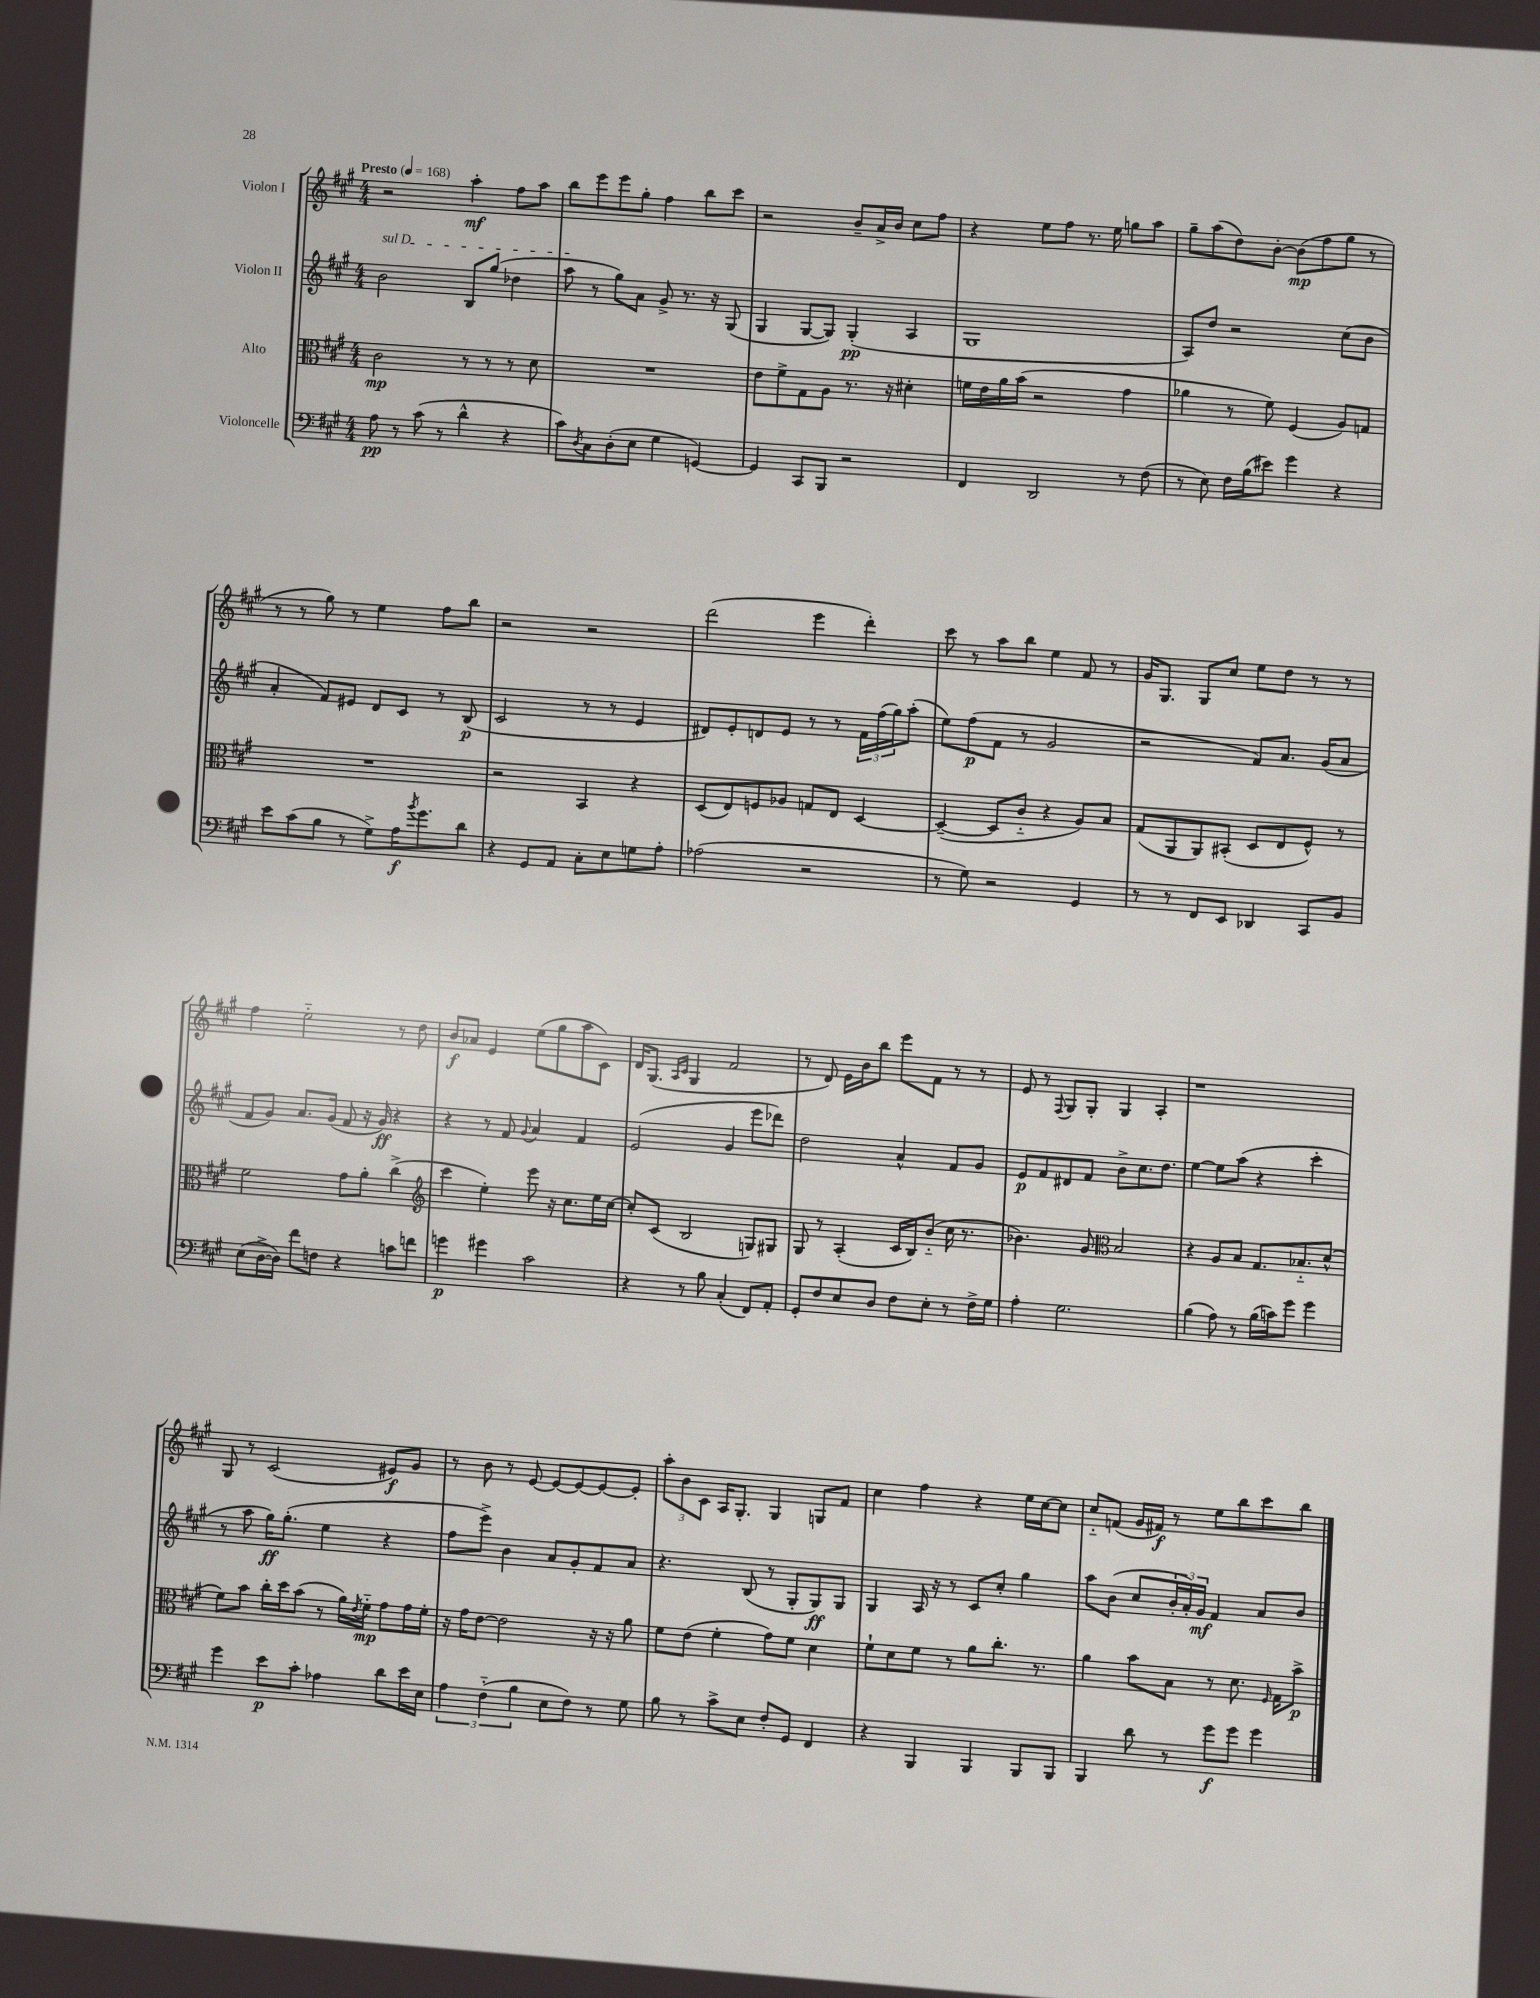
<<
\new StaffGroup <<
\new Staff = "s0" \with { instrumentName = "Violon I" } {
    \clef treble \key a \major \numericTimeSignature \time 4/4 \tempo "Presto" 4 = 168
    r2 a''4-.\mf fis''8 a''8 |
    b''8 e'''8 e'''8 gis''8-. fis''4 b''8 cis'''8 |
    r2 b'8-- a'16-> b'16 cis''8 fis''8 |
    r4 e''8 fis''8 r8. e''16 g''8 a''8 |
    gis''8-- a''8( d''8) b'8~-. b'8\mp( fis''8 gis''8 r8 |
    r8 r8 gis''8) r8 e''4 fis''8 b''8 |
    r2 r2 |
    d'''2( e'''4 d'''4-.) |
    cis'''8 r8 a''8 b''8 e''4 fis'8 r8 |
    gis'16 gis8. gis8 cis''8 e''8 d''8 r8 r8 |
    fis''4 e''2-_ r8 d''8 |
    b'8\f aes'8 e'4 e''8( gis''8 a''8 cis'8) |
    d'16 gis8.( \grace { a16 cis'16 } gis4 fis'2 |
    r8 d'8) e'16 b'16 b''8 e'''8 fis'8 r8 r8 |
    e'8 r8 \appoggiatura { fis8 } gis8 gis8-. gis4 a4-. |
    r1 |
    gis8 r8 cis'2( eis'8\f) gis'8 |
    r8 b'8 r8 e'8~ e'8~ e'8~ e'8~ e'8-. |
    \tuplet 3/2 { a''8-. b'8 cis'8 } a16 gis8.-. gis4 g8 fis'8 |
    cis''4 fis''4 r4 e''16 cis''16~ cis''8 |
    cis''8-_ f'8( gis'16 fis'16\f) r8 e''8 b''8 cis'''8 b''8 \bar "|." |
}
\new Staff = "s1" \with { instrumentName = "Violon II" } {
    \clef treble \key a \major \numericTimeSignature \time 4/4
    \once \override TextSpanner.bound-details.left.text = \markup { \italic "sul D" } b'2\startTextSpan b8 gis''8( des''4 |
    a''8\stopTextSpan r8 gis''8) a'8 gis'8-> r8. r16 gis8( |
    gis4 gis8~ gis8) gis4-.\pp( a4 |
    gis1 |
    a8) d''8 r2 cis''8( b'8 |
    a'4-. fis'8) eis'8 d'8 cis'8 r8 b8\p( |
    cis'2 r8 r8 e'4 |
    dis'8) e'8-. d'8 e'8 r8 r8 \tuplet 3/2 { fis'16 fis''16( gis''16) } a''8-.( |
    e''8) fis''8\p( fis'8 r8 gis'2 |
    r2 fis'8) a'8. gis'16( a'8 |
    fis'8 gis'8) a'8. gis'16( fis'8 r16 gis'16\ff) r4 |
    r4 r8 fis'8 \appoggiatura { gis'8 } a'4 fis'4 |
    e'2( gis'4 e'''8 des'''8) |
    d''2 a'4-^ fis'8 gis'8 |
    e'8\p fis'8 dis'8 fis'8 b'8-> cis''8. d''8. |
    e''4~ e''8 a''8( r4 cis'''4-. |
    r8 a''8 gis''16\ff) gis''8.-.( e''4 r4 |
    fis''8 e'''8->) b'4 a'8 gis'8-. fis'8 a'8 |
    r4. b8( r8 gis8-. gis8\ff) gis8 |
    gis4 a16 r16 r8 cis'8 cis''8-. gis''4 |
    a''8 b'8( cis''8 \tuplet 3/2 { b'16-. a'16-.) gis'16\mf } fis'4 a'8 b'8 \bar "|." |
}
\new Staff = "s2" \with { instrumentName = "Alto" } {
    \clef alto \key a \major \numericTimeSignature \time 4/4
    cis'2\mp r8 r8 r8 d'8 |
    R1 |
    e'8 fis'8-> gis8 a8 r8. r16 dis'4-. |
    f'16 e'16 a'16 b'16( r2 gis'4 |
    aes'4 r8 fis'8) fis4( a8) g8 |
    R1 |
    r2 b,4 r4 |
    d8( e8) f8 aes8 g8 e8 d4~ |
    d4~--( d8 cis'8-_ r4 a8) b8 |
    gis8( a,8 a,8) bis,8-.( d8 e8 fis8-^) r8 |
    fis'2 gis'8 a'8-. cis''4->( |
    \clef treble cis'''4 e''4-.) e'''8 r16 cis''8. e''16 cis''16~ |
    cis''8-. cis'8( b2 g8) gis8 |
    gis8 r8 a4-.( cis'16 b16) b'8-_( cis''16 r8. |
    bes'4.) gis'8 \clef alto b2 |
    r4 a8 b8 gis8. bes8.-_ d'8-^( |
    fis'8) b'8 cis''16-. d''16 b'8( r8 a'16) \acciaccatura { e'8 } fis'16-_\mp gis'8 gis'16 fis'16-. |
    r16 gis'16 e'8~ e'2 r16 r16 a'8 |
    fis'8 e'8( fis'4-. gis'8) fis'8 d'4 |
    fis'8-! d'8 fis'8 r8 a'8 cis''8.-. r8. |
    a'4 b'8 b8 r8 d'8. \grace { fis16 } gis16 b'8->\p \bar "|." |
}
\new Staff = "s3" \with { instrumentName = "Violoncelle" } {
    \clef bass \key a \major \numericTimeSignature \time 4/4
    a8\pp r8 cis'8( r8 d'4-^ r4 |
    cis'8) \acciaccatura { d8 } cis8 d8-.( e8 gis4 g,4~) |
    g,4 cis,8 b,,8 r2 |
    fis,4 d,2 r8 fis8( |
    r8 e8) fis16 b16( eis'8) gis'4 r4 |
    e'8 cis'8( b8 r8 gis8->) a16\f \acciaccatura { b'8 } gis'8. d'8 |
    r4 gis,8 a,8 cis8-. e8 g8 a8-. |
    aes2( r2 |
    r8 gis8) r2 gis,4 |
    r8 r8 fis,8 e,8 des,4 cis,8 b,8 |
    e8( d16~-> d16) fis'8 f8 r4 c'8 f'8 |
    g'4\p gis'4 cis'2 |
    r4 r8 b8 cis4-.( fis,8) a,8-. |
    gis,8-. fis8 e8 d8 fis8 e8-. r8 fis16-> gis16 |
    a4-. gis2. |
    b4( a8) r8 b16( c'16) gis'8 gis'4 |
    gis'4 e'8\p cis'8-. aes4 d'8 e'16 e16 |
    \tuplet 3/2 { a4 fis4-_( b4 } e8 fis8) r8 gis8 |
    b8 r8 cis'8-> e8 fis8-. gis,8 fis,4 |
    r4 b,,4 b,,4 b,,8 b,,8 |
    b,,4 d'8 r8 gis'8\f gis'8 gis'4 \bar "|." |
}
>>
>>
\layout { \context { \Score \remove "Bar_number_engraver" } }
